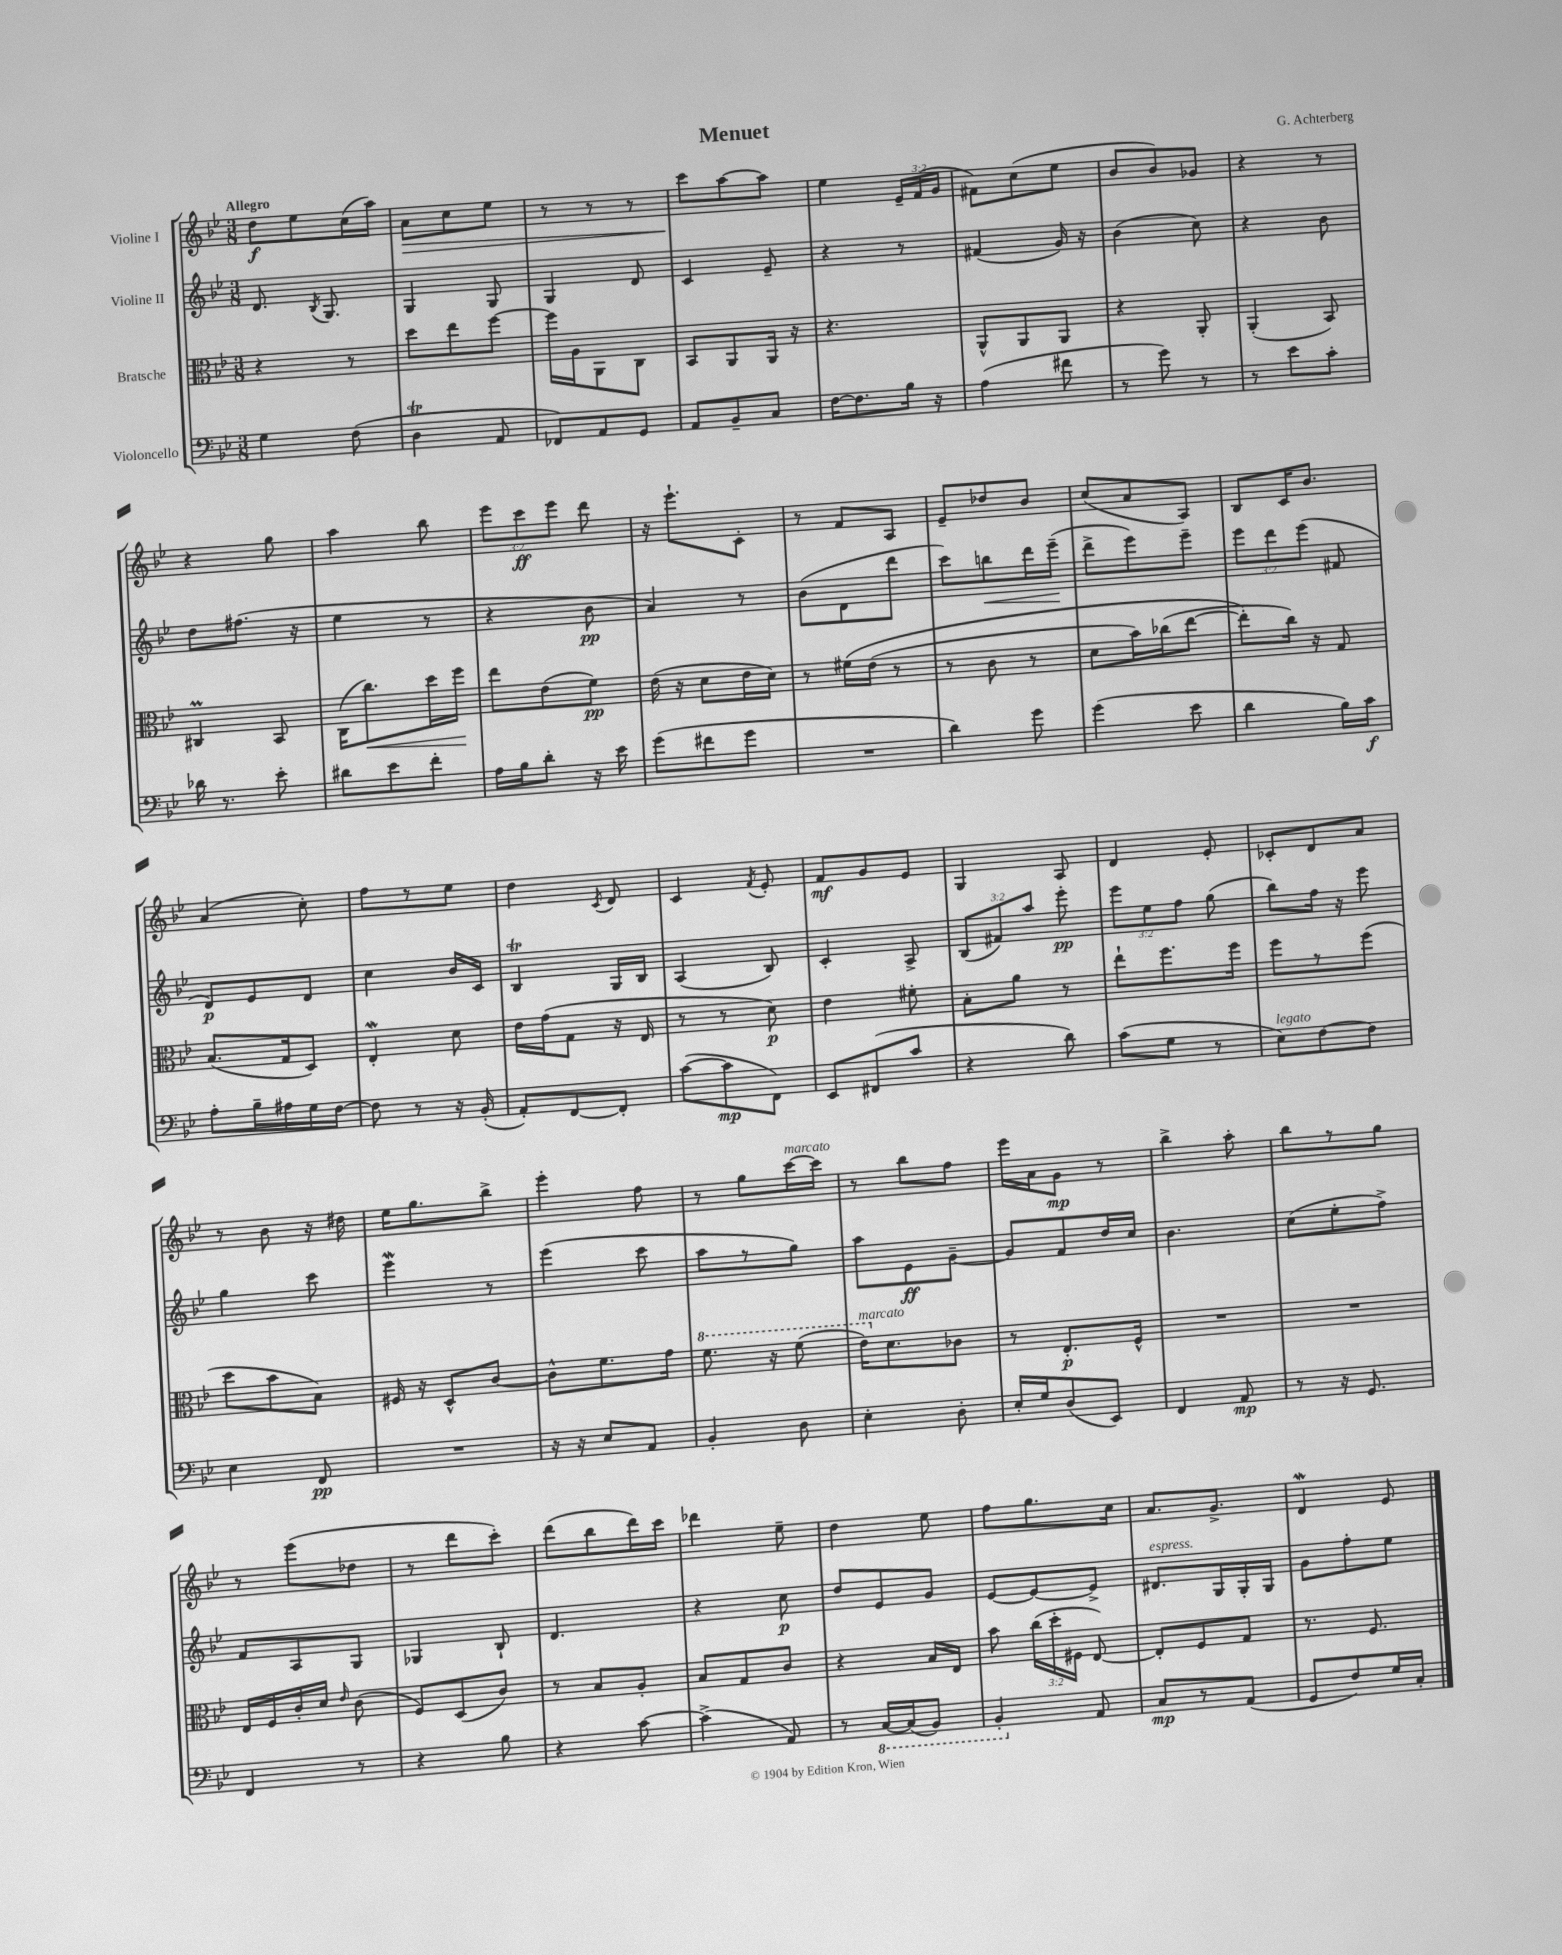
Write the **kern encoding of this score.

**kern	**kern	**kern	**kern
*staff4	*staff3	*staff2	*staff1
*clefF4	*clefC3	*clefG2	*clefG2
*k[b-e-]	*k[b-e-]	*k[b-e-]	*k[b-e-]
*M3/8	*M3/8	*M3/8	*M3/8
4G\	4r	8.d/	8dd\L
.	.	.	8ee-\
.	.	8qB-/	.
.	.	8.G/	.
(8F\	8r	.	(16cc\L
.	.	.	16aa\JJ)
=	=	=	=
4D\	8dd\L	4G/	8a\L
.	8ee-\	.	8cc\
8AA/	[8ff\J	8G/	8ee-\J
=	=	=	=
8FF-/L)	16ff\]LL	4G/	8r
.	16A\J	.	.
8AA/	8AA\	.	8r
8GG/J	8C\J	8d/	8r
=	=	=	=
8AA/L	8BB-/L	4c/	8ccc\L
8BB-~/	8AA/	.	[8aa\
8C/J	16AA/Jk	8e-~/	8aa\]J
.	16r	.	.
=	=	=	=
[16F\LK	4.r	4r	4ee-\
8.F\]	.	.	.
16B-\Jk	.	8r	24e-~/LL
.	.	.	(24f/
16r	.	.	.
.	.	.	24g/JJ
=	=	=	=
(4A\	8AA^^/L	(4f#/	8f#\L)
.	8AA/	.	(8cc\
8f#\	8AA/J	16g/)	8ee-\J
.	.	16r	.
=	=	=	=
8r	4r	(4b-\	8b-/L
8g\)	.	.	8b-/)
8r	8AA'/	8cc\)	8g-/J
=	=	=	=
8r	(4AA'/	4r	4r
8e-\L	.	.	.
8c'\J	8BB-/)	8b-\	8r
=	=	=	=
16d-\	4C#/	8dd\L	4r
8.r	.	.	.
.	.	(8.ff#\J	.
8e-'\	8BB-/	.	8gg\
.	.	16r	.
=	=	=	=
8d#\L	(16C\LK	4ee-\	4aa\
.	8.cc\)	.	.
8e-\	.	.	.
8f'\J	16dd\L	8r	8bb-\
.	16ff\JJ	.	.
=	=	=	=
16A\LL	8ee-\L	4r	12eee-\L
16B-\J	.	.	.
.	.	.	12ccc\
8d'\J	(8e-\	.	.
.	.	.	12eee-\J
16r	8f\J)	8b-\	8ddd\
16e-\	.	.	.
=	=	=	=
(8g\L	(16e-\	4a/)	16r
.	16r	.	8.eee-`\L
8f#\	8d\L	.	.
8g\J	16e-\L	8r	8c'\J
.	16d\JJ)	.	.
=	=	=	=
4.r	8r	(8b-\L	8r
.	&(16f#\LL	8d\	8f/L
.	(16e-\JJ	.	.
.	8r	8ddd\J	8A/J
=	=	=	=
4d\)	8r	8ccc\L)	8e-~/L
.	8c\	8bb\	8dd-/
8g\	8r	16ddd\L	8b-/J
.	.	(16eee-~\JJ	.
=	=	=	=
(4g\	8d\L	8ddd^\L	(8cc/L
.	16b-\L)	8eee-\)	8a/
.	(16cc-\J	.	.
8e-\	[8ee-\J	8eee-~\J	8A/J)
=	=	=	=
4d\	8ee-'\]L&)	12eee-\L	8B-/L
.	.	12ddd\	.
.	16cc\Jk)	.	16c/K
.	.	(12eee-\J	.
.	16r	.	8.b-/J
16B-\LL)	8G/	8f#/	.
16c\JJ	.	.	.
=	=	=	=
8A'\L	(8.B-/L	8d/L)	(4a/
16B-~\L	.	8e-/	.
16A#\	16G/k	.	.
16G\	8D/J)	8d/J	8cc'\)
[16F\JJ	.	.	.
=	=	=	=
8F\]	4E-'/	4cc\	8ff\L
8r	.	.	8r
16r	8d\	16b-/LL	8ee-\J
(16BB-'/	.	16c/JJ	.
=	=	=	=
8AA'/L)	16e-\LL	4B-/	4dd\
.	(16g\J	.	.
[8FF/	8G\J	.	.
.	.	.	8qc/
8FF'/]J	16r	16G/LL	8d/
.	16E-/	16B-/JJ	.
=	=	=	=
([8c\L	8r	(4A/	4c/
8c\]	8r	.	.
.	.	.	8qf/
8FF\J)	8d\)	8B-/)	8e-'/
=	=	=	=
8EE-/L	4e-\	4c'/	8f/L
(8FF#/	.	.	8g/
8c/J	8f#'\	8A^/	8e-/J
=	=	=	=
4r	8B-'\L	(12B-/L	4G/
.	.	12f#/)	.
.	8a\J	.	.
.	.	12aa/J	.
8d\)	8r	8eee-'\	8A/
=	=	=	=
(8c\L	8ee-`\L	12eee-\L	4d/
.	.	12ee-\	.
8G\J	8.ff\	.	.
.	.	12ff\J	.
8r	.	(8gg\	8e-'/
.	16ff\Jk	.	.
=	=	=	=
8E-\L)	8ff\L	8bb-\L)	8c-'/L
[8F\	8r	16ff\Jk	8d/
.	.	16r	.
8F\]J	(8ff\J	8eee-\	8a/J
=	=	=	=
4E-\	8dd\L	4gg\	8r
.	8b-\	.	8b-\
8FF/	8B-\J)	8ccc\	16r
.	.	.	16dd#\
=	=	=	=
4.r	16F#/	4eee-\	16ee-\LK
.	16r	.	8.gg\
.	8D^^/L	.	.
.	[8c/J	8r	8bb-^\J
=	=	=	=
16r	8c^^\]L	(4eee-\	4eee-'\
16r	.	.	.
8E-/L	8.f\	.	.
8AA/J	.	8ccc\	8ff\
.	16g\Jk	.	.
=	=	=	=
4BB-'/	8.ff\	8aa\L	8r
.	.	8r	8gg\L
.	16r	.	.
8D\	(8ff\	8gg\J)	[16ccc\L
.	.	.	16ccc\]JJ
=	=	=	=
4E-'\	16ee-\LK)	8aa\L	8r
.	8.d\	.	.
.	.	8e-\	8bb-\L
8D'\	8c-\J	[8g~\J	8ff\J
=	=	=	=
16E-'/LL	8r	8g/]L	16eee-\LL
16G/J	.	.	16a\J
(8D/	8.E-'/L	8f/	8g\J
8EE-/J)	.	16dd/L	8r
.	16F^^/Jk	16cc/JJ	.
=	=	=	=
4FF/	4.r	4.b-\	4bb-^\
8AA/	.	.	8aa'\
=	=	=	=
8r	4.r	(8cc\L	8bb-\L
16r	.	8ee-'\	8r
8.GG/	.	.	.
.	.	8ff^\J)	8gg\J
=	=	=	=
4FF/	16E-/LL	8f/L	8r
.	16F/	.	.
.	16c'/	8A/	(8eee-\L
.	16d/JJ	.	.
.	16qqe-/	.	.
8r	(8c\	8G/J	8dd-\J
=	=	=	=
4r	8F/L)	4G-/	8r
.	(8D/	.	8ddd\L
8B-\	8c/J)	8B-`/	8ccc'\J)
=	=	=	=
4r	8r	4.d/	(8ddd\L
.	8B-/L	.	8bb-\
[8c\	8A'/J	.	16ddd\L)
.	.	.	16ccc\JJ
=	=	=	=
(4c^\]	8B-/L	4r	4ddd-\
.	8G/	.	.
8AA/)	8c/J	8cc\	8ee-~\
=	=	=	=
8r	4r	8dd/L	4dd\
[16CC/LL	.	8e-/	.
(16CC/]J	.	.	.
8BBB-/J)	16B-/LL	8g/J	8ee-\
.	16E-/JJ	.	.
=	=	=	=
4BBB-'/	8b-\	[8e-/L	8ff\L
.	(24cc\LL	8e-/_	8.gg\
.	24dd'\	.	.
.	24F#\JJ	.	.
8AA/	[8E-/)	8e-^/]J	.
.	.	.	16cc\Jk
=	=	=	=
8C/L	8E-'/]L	8.d#/L	8.a/L
8r	8F/	.	.
.	.	16G/L	8.g^/J
(8AA/J	8G/J	16G'/	.
.	.	16G/JJ	.
=	=	=	=
8GG/L	8.r	8g\L	4d/
8F/)	.	8ff'\	.
.	8.F/	.	.
16G/L	.	8ee-\J	8e-/
16C'/JJ	.	.	.
==	==	==	==
*-	*-	*-	*-
